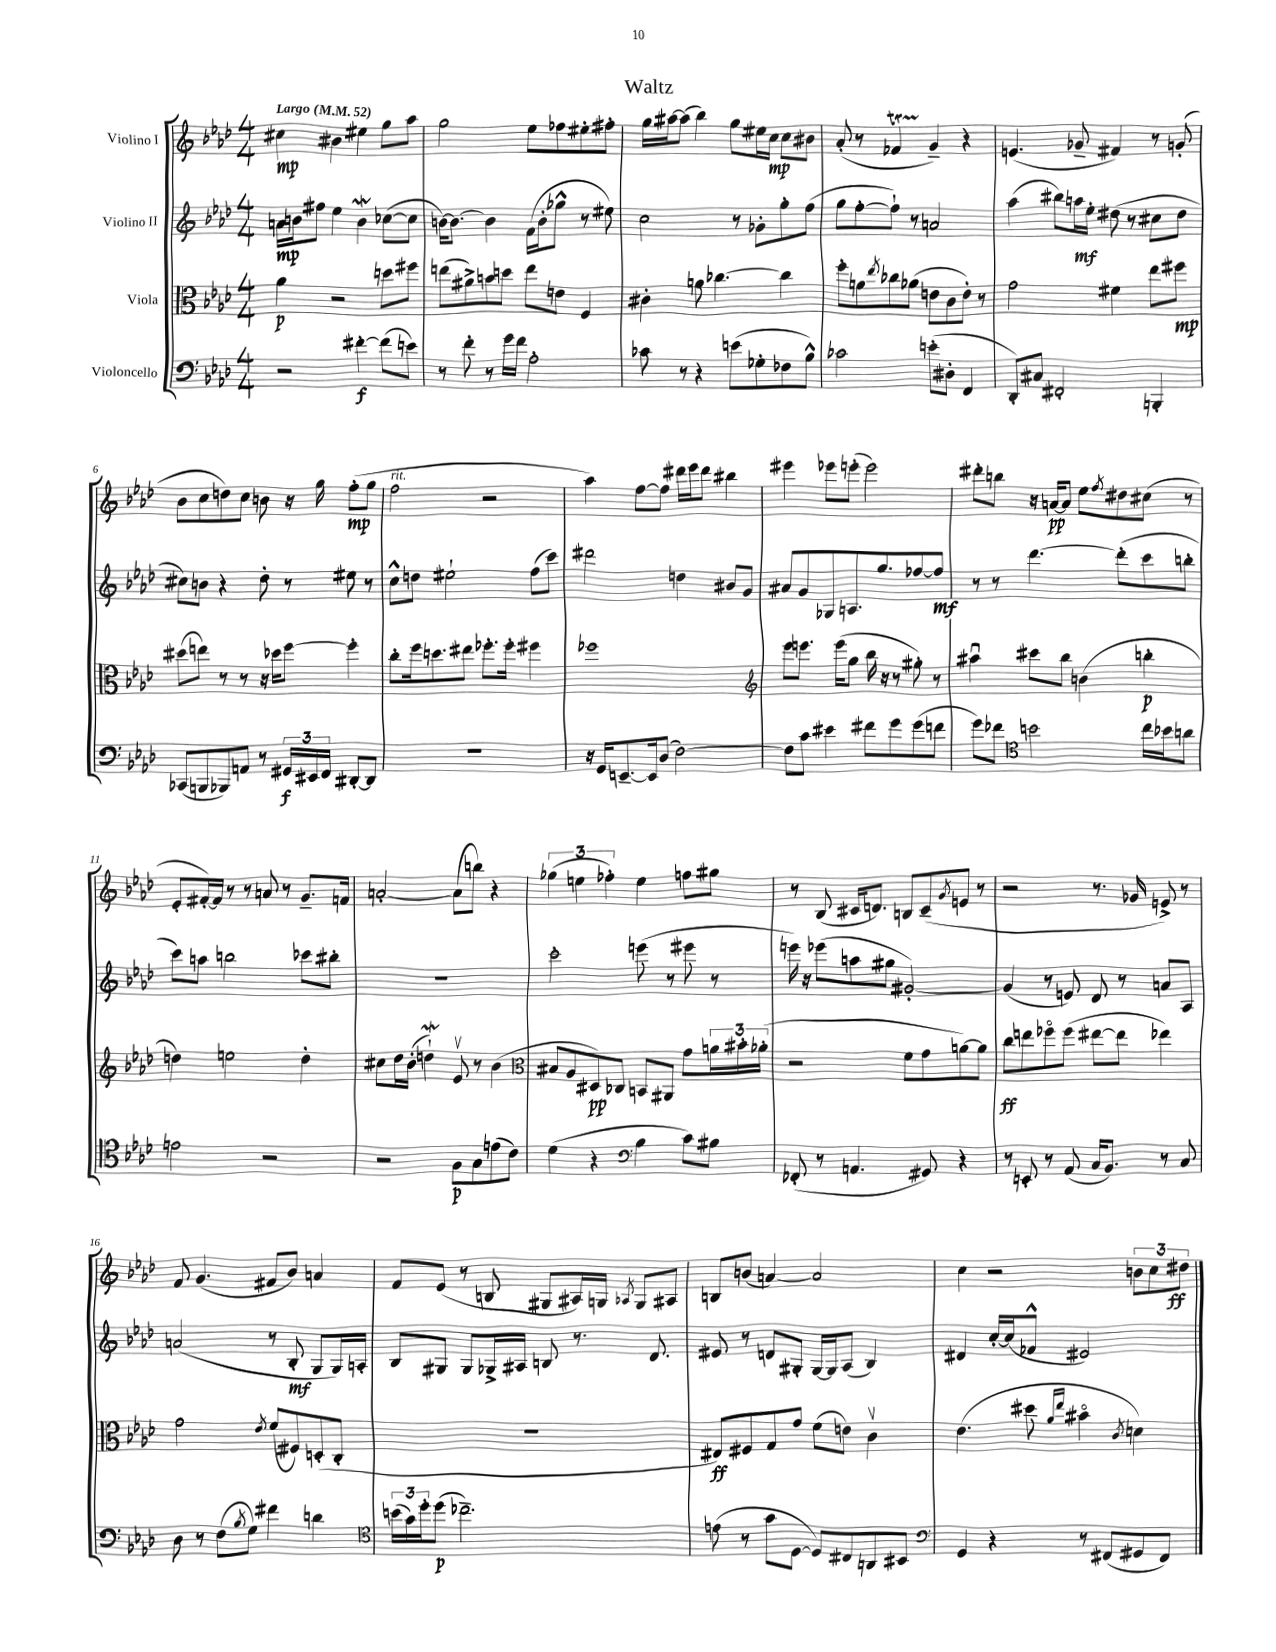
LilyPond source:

\header { title = "Waltz" }
<<
\new StaffGroup <<
\new Staff = "s0" \with { instrumentName = "Violino I" } {
    \clef treble \key aes \major \numericTimeSignature \time 4/4 \tempo "Largo" 4 = 52
    cis''4\mp bis'4 eis''4 g''8 aes''8 |
    g''2 ees''8 fes''8 eis''8-. fis''8-. |
    g''16 ais''16~ ais''8( bes''4) g''8 eis''16 c''16\mp c''8 bis'8 |
    aes'8-.( r8 fes'4\startTrillSpan g'4--\stopTrillSpan) r4 |
    e'4.( ges'8-- fis'4) r8 g'8-.( |
    bes'8 c''8 d''8) c''8 b'8 r16 g''16 f''8-.\mp( g''8 |
    f''2^\markup { \italic "rit." } r2 |
    aes''4) f''8~ f''8 dis'''16 ees'''16 dis'''8 bis''4 |
    eis'''4 ees'''8 e'''8-.( e'''2) |
    dis'''8-. b''8 r16 a'16~\pp a'8 ees''8 \acciaccatura { f''8 } dis''8 cis''8( r8 |
    ees'8-. fis'16~-.) fis'16 r8 r8 a'8 r8 g'8.-- f'16 |
    a'2~-. a'8( b''8) r4 |
    \tuplet 3/2 { ges''4( e''4 fes''4-.) } e''4 f''8 gis''8 |
    r8 bes8( cis'16 d'8.) b8 cis'8--( \acciaccatura { g'8 } e'8 r8 |
    r2 r8. ges'16 e'8->) r8 |
    f'8 g'4.( fis'8 bes'8) a'4 |
    f'8 ees'8( r8 b8 gis8 ais16) g16 \acciaccatura { aes8 } g8 ais8 |
    b8 b'8( a'4~) a'2 |
    c''4 r2 \tuplet 3/2 { b'8 c''8 dis''8\ff } \bar "|." |
}
\new Staff = "s1" \with { instrumentName = "Violino II" } {
    \clef treble \key aes \major \numericTimeSignature \time 4/4
    a'16\mp b'16 fis''8 ees''4 b'4\mordent ces''8~( ces''8 |
    b'16~) b'8.~ b'4 f'16( b'16-. ges''8-^ r8 eis''8) |
    c''2 r8 ges'8-. g''8-. f''8( |
    g''8 f''8~-. f''8-!) r8 a'2 |
    aes''4( bis''8) a''16\mf ees''16-. dis''8( r8 cis''8 dis''8 |
    cis''8) b'8 r4 des''8-. r8 eis''8 r8 |
    c''8-^ d''8 eis''2-! f''8( c'''8) |
    dis'''2 d''4 bis'8 g'8 |
    ais'8 g'8 ges8 a8. g''8. fes''8~ fes''8\mf |
    r8 r8 des'''4.~ des'''8-.( c'''8 b''8-. |
    c'''8) a''8 b''2 ces'''8 bis''8-. |
    R1 |
    c'''2-. e'''8( r8 eis'''8 r8 |
    e'''16) r16 ees'''8( a''8 gis''8 gis'2~-.) |
    gis'4( r8 e'8) des'8 r8 a'8 aes8 |
    a'2( r8 bes8-.\mf g8 g16) a16-. |
    bes8 gis8 gis8 ges16-> ais16 b8 r8. des'8. |
    eis'8 r8 d'8 gis8-. gis16~ gis16 aes8( bes4) |
    dis'4 c''16~-. c''16( fes'8-^ eis'2) \bar "|." |
}
\new Staff = "s2" \with { instrumentName = "Viola" } {
    \clef alto \key aes \major \numericTimeSignature \time 4/4
    aes'4\p r2 d''8 fis''8 |
    e''8( ais'8->) b'8 d''8 e''8 e'8 f4 |
    cis'4-. a'8 ces''4.~ ces''4 |
    f''8-. a'8 \acciaccatura { ees''8 } ces''8 aes'8( e'8 c'8 e'8-.) r8 |
    g'2 fis'4 ees''8 fis''8\mp |
    dis''8( e''8) r8 r8 r16 des''16 f''8~ f''4-. |
    c''8-. f''16 d''8. eis''8 fes''8.-. fes''16-. fis''4 |
    fes''1 |
    \clef treble ees'''8 e'''8. e'''16( g''8 bes''16 r16 r8 gis''8-.) r8 |
    ais''4\downbow cis'''8 bes''8 b'4( b''4-.\p |
    d''4) e''2 d''4-. |
    cis''8 des''16 bes'16-.( d''4-!\mordent) ees'8\upbow r8 bes'4( |
    \clef alto bis8 aes8 dis8\pp) ces8 b,8 ais,8 g'8 \tuplet 3/2 { a'16 bis'16-. aes'16-.( } |
    r2 f'8 g'8 a'8~) a'8 |
    c''8\ff e''8 fes''8\flageolet fes''8( eis''8~ eis''8 ees''4) |
    g'2 \acciaccatura { ees'8 } f'8( fis8) d8-.( c8-. |
    R1 |
    eis8\ff) fis8 g8 g'8 f'8( e'8) c'4\upbow |
    ees'4.( dis''8 \grace { aes'16 ees''16 } bis'4\flageolet \acciaccatura { c'8 } d'4) \bar "|." |
}
\new Staff = "s3" \with { instrumentName = "Violoncello" } {
    \clef bass \key aes \major \numericTimeSignature \time 4/4
    r2 fis'4~-.\f fis'8( e'8) |
    r8 f'8-. r8 g'16 f'16 aes2-. |
    ces'8 r8 r4 e'8( ges8-. fes8 bes8-^) |
    ces'2 e'8-.( dis8-. f,4 |
    des,8-.) cis8 fis,2-. b,,4-. |
    ces,8( b,,8 bes,,8) a,8 r8 \tuplet 3/2 { gis,16\f eis,16 f,16 } dis,8~-. dis,8 |
    R1 |
    r16 g,16 e,8.~-- e,16 des8( f2~) |
    f8 c'8 eis'4 fis'8 g'8 g'8( f'8 |
    g'8) fes'8 \clef tenor b'2 c''16 bes'16 a'8 |
    e'2 r2 |
    r2 f8\p g8 e'8( c'8) |
    des'4( r4 \clef bass bes4 c'8) bis8 |
    fes,8-.( r8 a,4. gis,8) r4 |
    r8 e,8-. r8 aes,8( c16 bes,8.) r8 c8 |
    des8 r8 f8( \acciaccatura { bes8 } g8) fis'4 d'4 |
    \clef tenor \tuplet 3/2 { b'16( g'16) des''16-. } des''8\p( ces''2.--) |
    e'8( r8 g'8 des8~ des8) cis8 a,8 bis,8 |
    \clef bass g,4 r4 r8 fis,8( gis,8 fis,8) \bar "|." |
}
>>
>>
